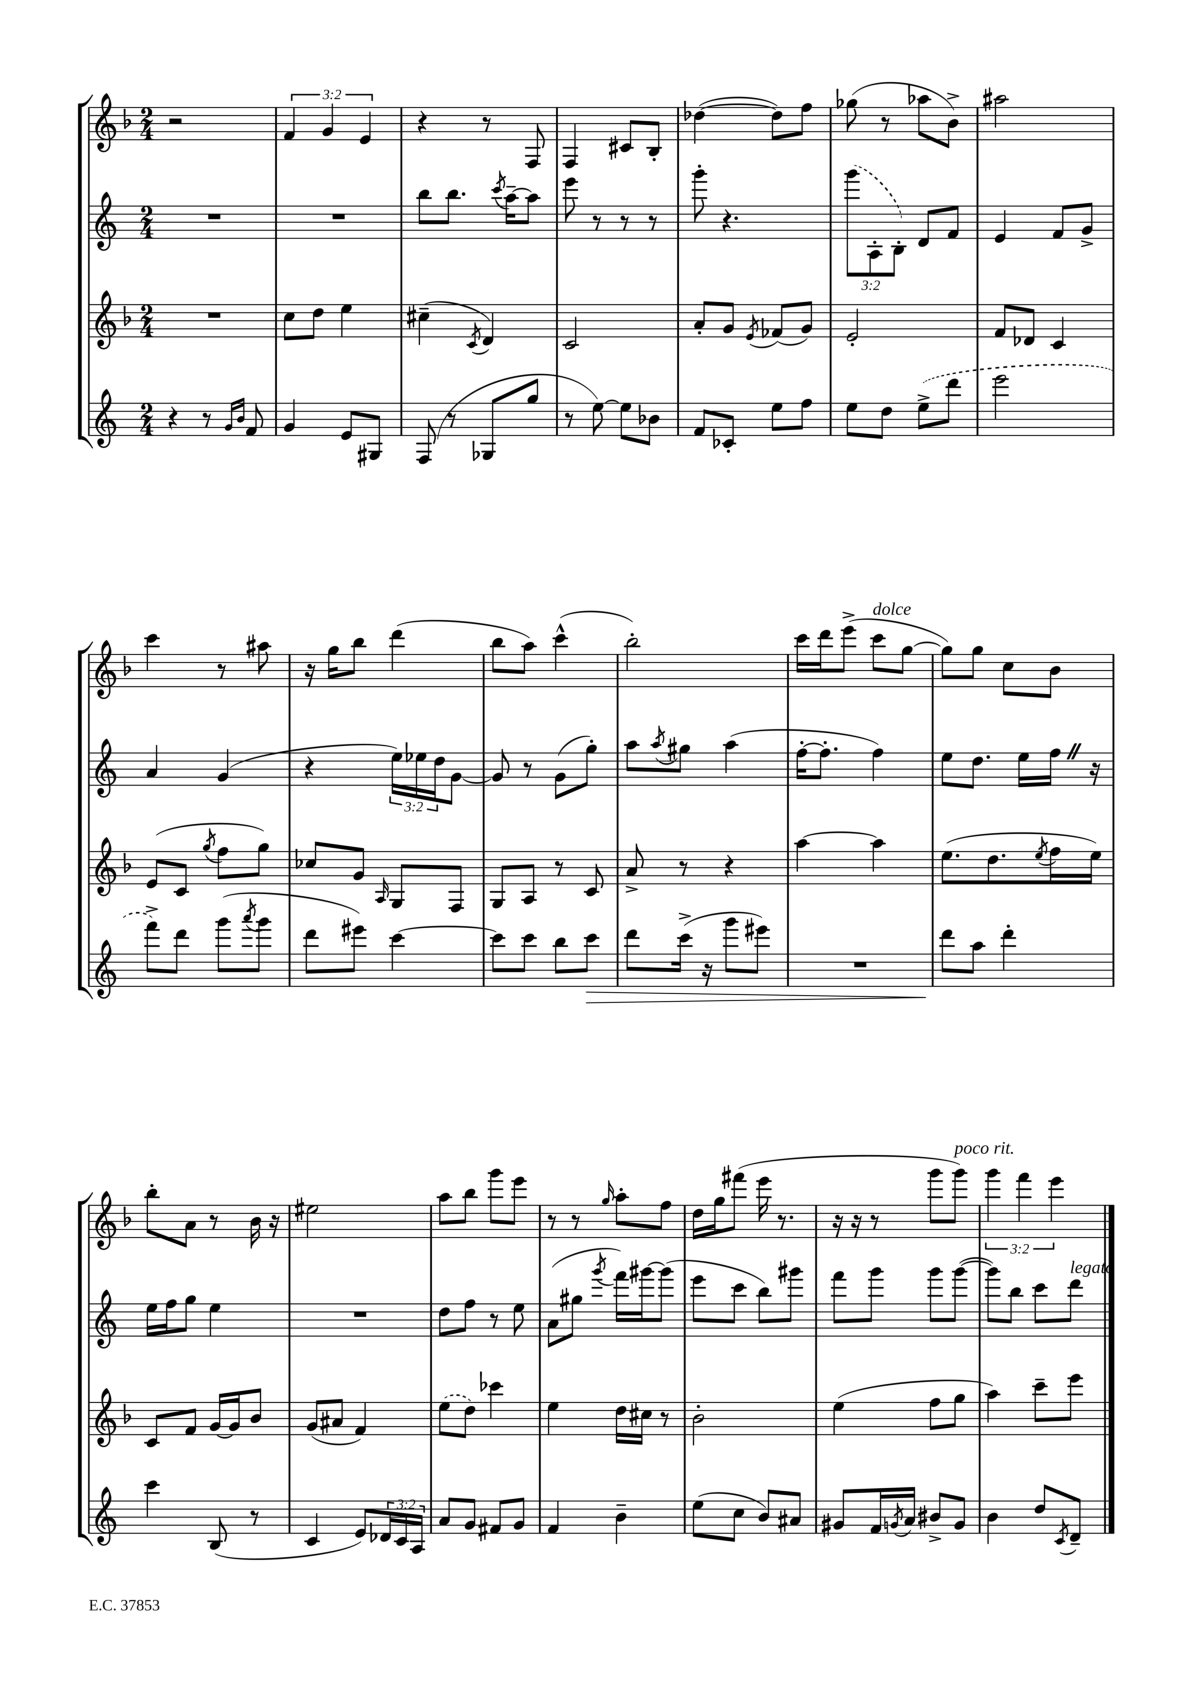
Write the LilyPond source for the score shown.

<<
\new StaffGroup <<
\new Staff = "s0" {
    \clef treble \key f \major \numericTimeSignature \time 2/4 \override Staff.TupletNumber.text = #tuplet-number::calc-fraction-text
    r2 |
    \tuplet 3/2 { f'4 g'4 e'4 } |
    r4 r8 f8 |
    f4 cis'8 bes8-. |
    des''4~( des''8) f''8 |
    ges''8( r8 aes''8 bes'8->) |
    ais''2 |
    c'''4 r8 ais''8 |
    r16 g''16 bes''8 d'''4( |
    bes''8 a''8) c'''4-^( |
    bes''2-.) |
    c'''16 d'''16 e'''8->( c'''8^\markup { \italic "dolce" } g''8~ |
    g''8) g''8 c''8 bes'8 |
    bes''8-. a'8 r8 bes'16 r16 |
    eis''2 |
    a''8 bes''8 g'''8 e'''8 |
    r8 r8 \grace { g''16 } a''8-. f''8 |
    d''16 g''16 fis'''8( e'''16 r8. |
    r16 r16 r8 g'''8 g'''8^\markup { \italic "poco rit." }) |
    \tuplet 3/2 { g'''4 f'''4 e'''4 } \bar "|." |
}
\new Staff = "s1" {
    \clef treble \key c \major \numericTimeSignature \time 2/4 \override Staff.TupletNumber.text = #tuplet-number::calc-fraction-text
    R2 |
    R2 |
    b''8 b''8. \acciaccatura { c'''8 } a''16~-- a''8 |
    e'''8 r8 r8 r8 |
    g'''8-. r4. |
    \tuplet 3/2 { \once \slurDashed g'''8( a8-. b8-.) } d'8 f'8 |
    e'4 f'8 g'8-> |
    a'4 g'4( |
    r4 \tuplet 3/2 { e''16) ees''16 d''16 } g'8~ |
    g'8 r8 g'8( g''8-.) |
    a''8 \acciaccatura { a''8 } gis''8 a''4( |
    f''16~-. f''8.-. f''4) |
    e''8 d''8. e''16 f''16 \once \override BreathingSign.text = \markup { \musicglyph "scripts.caesura.straight" } \breathe r16 |
    e''16 f''16 g''8 e''4 |
    R2 |
    d''8 f''8 r8 e''8 |
    a'8( gis''8 \acciaccatura { g'''8 } f'''16) gis'''16~ gis'''8( |
    e'''8 c'''8 b''8) gis'''8 |
    f'''8 g'''8 g'''8 g'''8~( |
    g'''8) b''8 c'''8 d'''8^\markup { \italic "legato" } \bar "|." |
}
\new Staff = "s2" {
    \clef treble \key f \major \numericTimeSignature \time 2/4
    R2 |
    c''8 d''8 e''4 |
    cis''4--( \acciaccatura { c'8 } d'4) |
    c'2 |
    a'8-. g'8 \acciaccatura { e'8 } fes'8( g'8) |
    e'2-. |
    f'8 des'8 c'4 |
    e'8( c'8 \acciaccatura { g''8 } f''8 g''8) |
    ces''8 g'8 \grace { a16 } g8 f8 |
    g8 a8 r8 c'8 |
    a'8-> r8 r4 |
    a''4~ a''4 |
    e''8.( d''8. \acciaccatura { e''8 } f''16 e''16) |
    c'8 f'8 g'16~ g'16 bes'8 |
    g'8( ais'8 f'4) |
    \once \slurDashed e''8( d''8) ces'''4 |
    e''4 d''16 cis''16 r8 |
    bes'2-. |
    e''4( f''8 g''8 |
    a''4) c'''8-- e'''8 \bar "|." |
}
\new Staff = "s3" {
    \clef treble \key c \major \numericTimeSignature \time 2/4 \override Staff.TupletNumber.text = #tuplet-number::calc-fraction-text
    r4 r8 \grace { g'16 b'16 } f'8 |
    g'4 e'8 gis8 |
    f8( r8 ges8 g''8 |
    r8 e''8~) e''8 bes'8 |
    f'8 ces'8-. e''8 f''8 |
    e''8 d''8 \once \slurDashed e''8->( d'''8 |
    e'''2 |
    f'''8->) d'''8 g'''8( \acciaccatura { a'''8 } g'''8 |
    d'''8 eis'''8) c'''4~ |
    c'''8 c'''8 b''8 c'''8\> |
    d'''8 c'''16->( r16 g'''8 eis'''8) |
    R2 |
    d'''8\! a''8 d'''4-. |
    c'''4 b8( r8 |
    c'4 e'8) \tuplet 3/2 { des'16 c'16 a16 } |
    a'8 g'8 fis'8 g'8 |
    f'4 b'4-- |
    e''8( c''8 b'8) ais'8 |
    gis'8 f'16 \acciaccatura { g'8 } a'16 bis'8-> g'8 |
    b'4 d''8 \acciaccatura { c'8 } d'8-- \bar "|." |
}
>>
>>
\layout { \context { \Score \remove "Bar_number_engraver" } }
